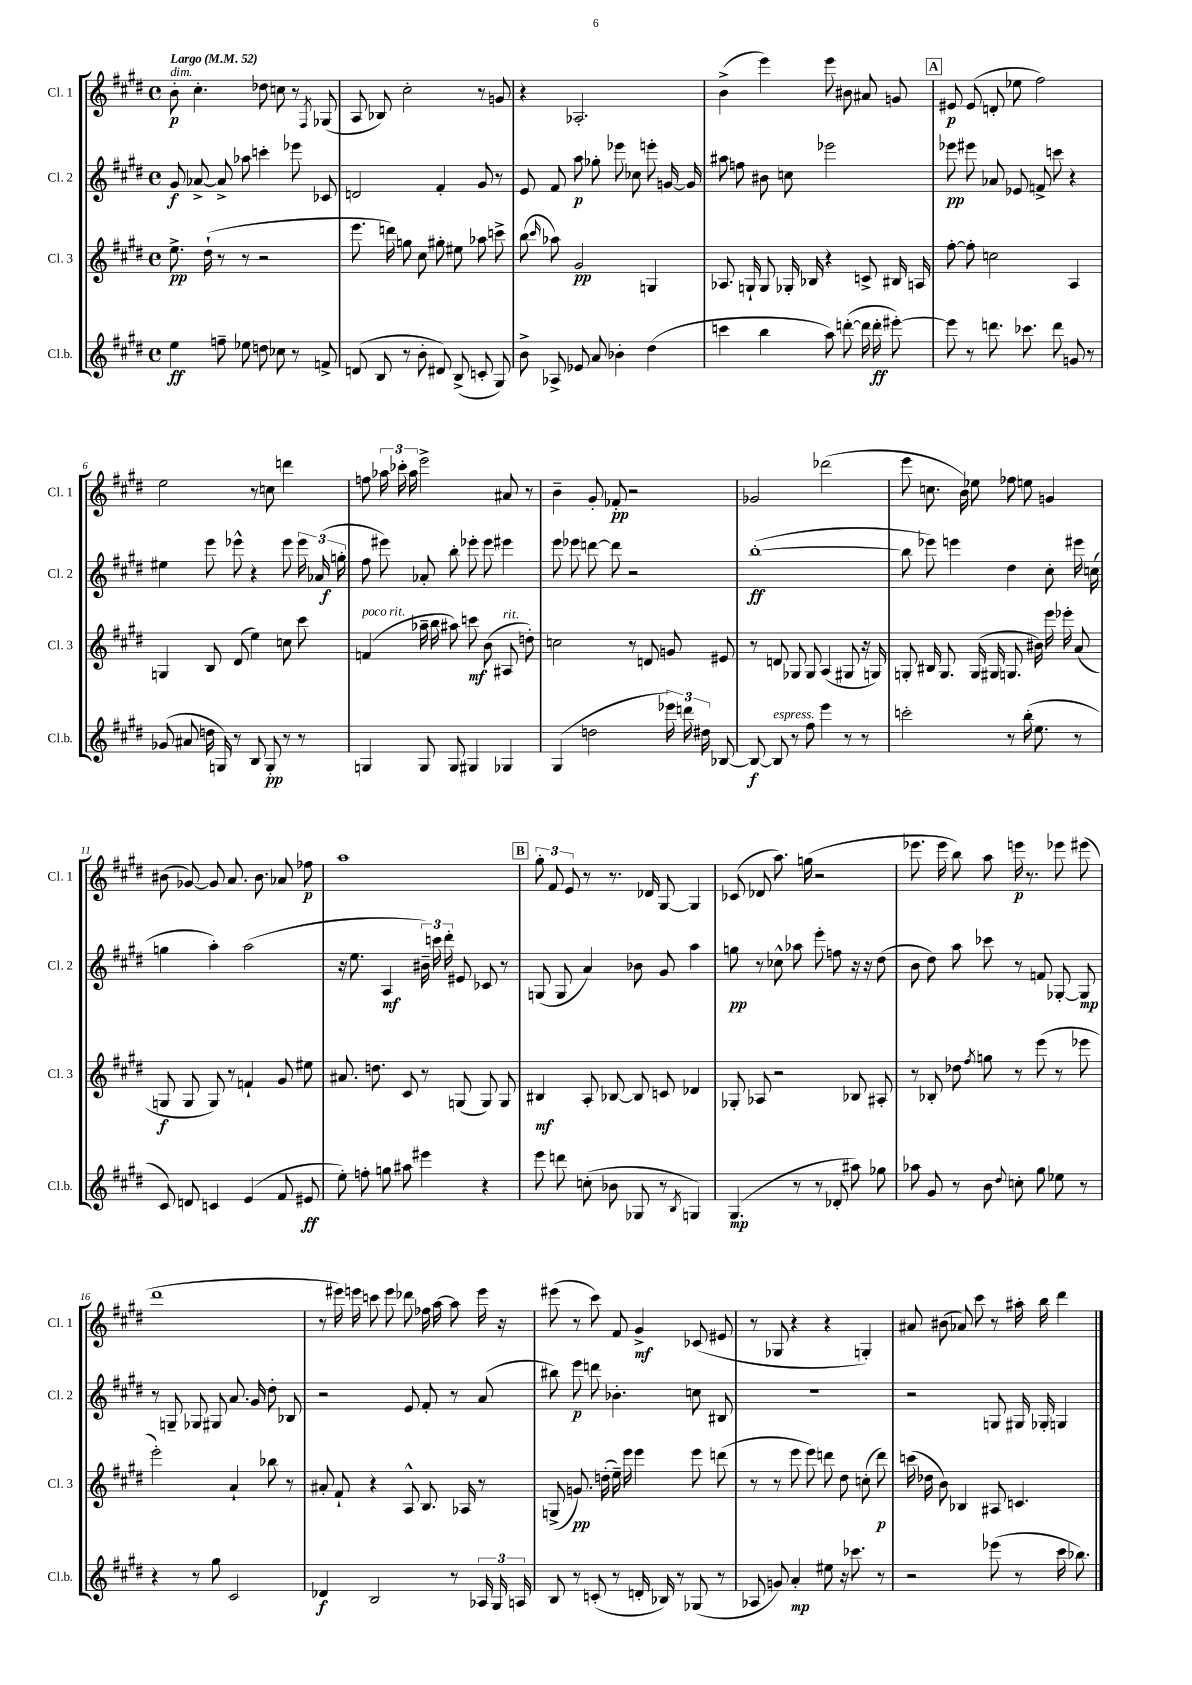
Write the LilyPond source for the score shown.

<<
\new StaffGroup <<
\new Staff = "s0" \with { instrumentName = "Cl. 1" shortInstrumentName = "Cl. 1" } {
    \clef treble \key e \major \defaultTimeSignature \time 4/4 \tempo "Largo" 4 = 52
    \autoBeamOff b'8-.\p^\markup { \italic "dim." } cis''4.-. des''8 c''8 r8 \acciaccatura { fis8 } ges8( |
    a8 bes8) cis''2-. r8 g'8 |
    r4 aes2.-. |
    b'4->( e'''4) e'''8 bis'8 ais'8 g'8 |
    \mark \markup { \box "A" } eis'8\p eis'8( d'8-. ees''8 fis''2) |
    e''2 r8 c''8 d'''4 |
    f''8 \tuplet 3/2 { aes''16 ces'''16-. aes''16 } e'''2-> ais'8 r8 |
    b'4-- gis'8-. fes'8-.\pp r2 |
    ges'2 des'''2( |
    e'''8 c''8. b'16) ees''8 fes''8 e''8 g'4 |
    bis'8( ges'8~) ges'8 a'8. bis'8. aes'8 fes''8\p |
    a''1 |
    \mark \markup { \box "B" } \tuplet 3/2 { gis''8-. fis'8 e'8 } r8 r8. des'16 gis8~ gis4 |
    ces'8( des'8 a''8.) g''16( r2 |
    ees'''8. ees'''16 b''8) a''8 e'''16\p r8. ees'''8 eis'''8( |
    dis'''1 |
    r8 eis'''16) e'''16 c'''8 e'''8 des'''8 fes''16 a''16~ a''8 e'''16 r16 |
    eis'''8( r8 cis'''8) fis'8 gis'4->\mf ces'8( eis'8 |
    r8 ges8 r4 r4 g4-.) |
    ais'8 bis'8( aes'8) cis'''8 r8 ais''16-. b''16 dis'''4 \bar "|." |
}
\new Staff = "s1" \with { instrumentName = "Cl. 2" shortInstrumentName = "Cl. 2" } {
    \clef treble \key e \major \defaultTimeSignature \time 4/4
    \autoBeamOff gis'8\f aes'8~-> aes'8-> aes''8 c'''4-. ees'''8 ces'8 |
    d'2 fis'4-. gis'8 r8 |
    e'8 fis'8 a''8\p ges''8-. ees'''8 ces''8 e'''8-. g'16~ g'16 |
    ais''8 f''8 bis'8 c''8 ees'''2 |
    \mark \markup { \box "A" } ees'''8\pp eis'''8 aes'8 ees'8 f'8-> c'''8 r4 |
    eis''4 e'''8 ees'''8-^ r4 ees'''8 \tuplet 3/2 { ees'''16 aes'16( g''16-.\f } |
    fis''8 eis'''8) aes'8-. b''8-. ees'''8-. ees'''8 eis'''4 |
    e'''8 ees'''8 d'''8~ d'''8 r2 |
    b''1~-.\ff( |
    b''8 ees'''8) e'''4 dis''4 cis''8-. eis'''16 c''16( |
    g''4 a''4-.) a''2( |
    r16 e''8. a4\mf \tuplet 3/2 { bis'16--) c'''16 dis'''16-. } eis'8 ces'8 r8 |
    \mark \markup { \box "B" } g8( g8 a'4) bes'8 gis'8 a''4 |
    g''8\pp r8 ces''8-^ aes''8 e'''8-. f''8 r16 r16 dis''8( |
    b'8 dis''8) a''8 ces'''8 r8 f'8 ges8~-. ges8\mp |
    r8 g8-- ges8 gis8 a'8. gis'16 dis''8-. bes8 |
    r2 e'8 fis'8-. r8 a'8( |
    bis''8) e'''8\p d'''8 bes'4.-. c''8 bis8 |
    R1 |
    r2 g8 gis16 ges16-. g4 \bar "|." |
}
\new Staff = "s2" \with { instrumentName = "Cl. 3" shortInstrumentName = "Cl. 3" } {
    \clef treble \key e \major \defaultTimeSignature \time 4/4
    \autoBeamOff e''8.->\pp dis''16-!( r8 r8 r2 |
    e'''8. d'''16) g''8 cis''8 gis''8-. eis''8 aes''8 c'''8-> |
    b''8( \grace { cis'''16 } aes''8) gis'2\pp g4 |
    aes8. g16-! g8 ges16-. bes16 r4 c'8-> bis16 a16 |
    \mark \markup { \box "A" } fis''8~-. fis''8-. c''2 a4 |
    g4 b8 dis'8( e''4) c''8 cis'''8 |
    f'4^\markup { \italic "poco rit." }( aes''16-- b''16 ais''8) c'''8\mf b'8( ais8^\markup { \italic "rit." } d''8-.) |
    c''2 r8 d'8 g'8 eis'8 |
    r8 d'8 ges8 ges8 a4( gis8 r16 g16) |
    g8-. bis16 g8. g16( gis16 g8. bis'16) e'''16 ees'''16-. a'8( |
    g8\f g8 g8) r8 f'4-! gis'8 eis''8 |
    ais'8. d''8. cis'8 r8 g8( g8) g8 |
    \mark \markup { \box "B" } bis4\mf a8-. bes8~ bes8 c'8 des'4 |
    ges8-. aes8 r2 bes8 ais8-. |
    r8 bes8-. des''8 \acciaccatura { fis''8 } g''8 r8 e'''8( r8 ees'''8 |
    e'''2-.) a'4-! bes''8 r8 |
    ais'8-. fis'8-! r4 a8-^ b8. aes16 r8 |
    g8->( g'8.\pp) d''16-.( e''16--) e'''16 e'''4 e'''8 d'''8( |
    r8 r8 e'''8 e'''8) d'''8 dis''8 c''8-.( d'''8\p) |
    c'''16( des''16 b'8) bes4 ais8 c'4. \bar "|." |
}
\new Staff = "s3" \with { instrumentName = "Cl.b." shortInstrumentName = "Cl.b." } {
    \clef treble \key e \major \defaultTimeSignature \time 4/4
    \autoBeamOff e''4\ff f''8-- ees''8 d''8 ces''8 r8 f'8-> |
    d'8( b8 r8 b'8-. dis'8) b8->( c'8-. gis8) |
    b'8-> aes8-> ees'8 a'8 bes'4-. dis''4( |
    c'''4 b''4 a''8) d'''8~-.( d'''16 d'''16-.\ff eis'''8~-.) |
    \mark \markup { \box "A" } eis'''8 r8 d'''8. ces'''8. d'''8 g'8 r8 |
    ges'8( ais'8 d''16 g16) r8 b8 g8-.\pp r8 r8 |
    g4 g8 g8 gis4 ges4 |
    gis4( d''2 \tuplet 3/2 { ees'''16) d'''16 dis''16 } bes8~ |
    bes8~\f bes8^\markup { \italic "espress." } r8 fis''8 e'''4 r8 r8 |
    c'''2-. r8 b''16-.( e''8. r8 |
    cis'8) d'8 c'4 e'4( fis'8 eis'8\ff |
    e''8-.) f''8-. g''8 ais''8 eis'''4 r4 |
    \mark \markup { \box "B" } e'''8 d'''8 c''8-.( bes'8 ges8 r8 \acciaccatura { b8 } g4) |
    gis4.\mp( r8 r8 des'8-. ais''8) ges''8 |
    aes''8 gis'8 r8 b'8 \appoggiatura { dis''8 } c''8-. gis''8 ees''8 r8 |
    r4 r8 gis''8 cis'2 |
    des'4\f b2 r8 \tuplet 3/2 { aes16 gis16 a16 } |
    b8 r8 c'8-.( r8 d'16-. bes16) r8 ges8( r8 |
    aes8 g'8) a'4-.\mp eis''8 r16 ces'''8. r8 |
    r2 ees'''8( r8 cis'''16 bes''8.) \bar "|." |
}
>>
>>
